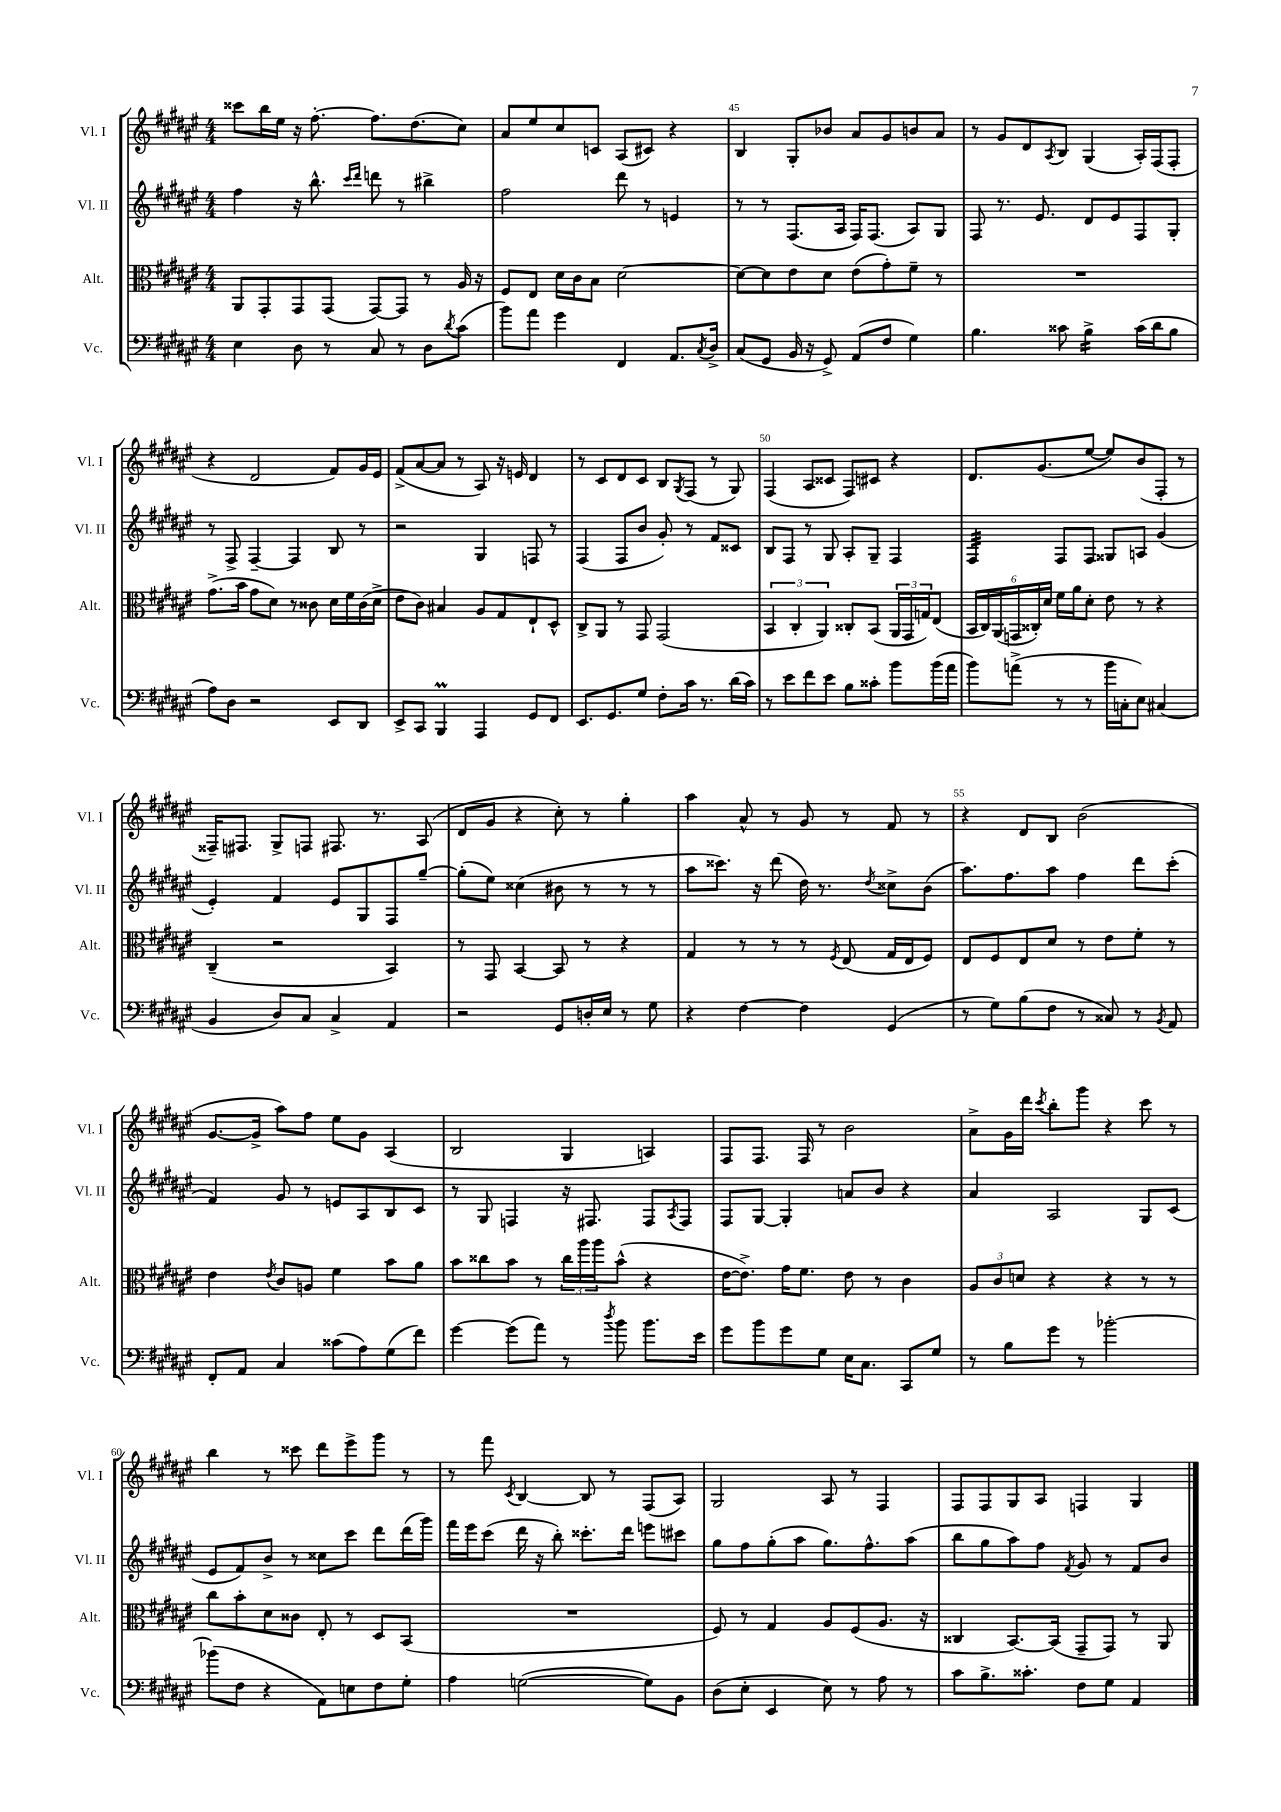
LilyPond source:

<<
\new StaffGroup <<
\new Staff = "s0" \with { instrumentName = "Vl. I" shortInstrumentName = "Vl. I" } {
    \clef treble \key fis \major \numericTimeSignature \time 4/4
    cisis'''8 b''16 eis''16 r16 fis''8.~-. fis''8. dis''8.( cis''8) |
    ais'8 eis''8 cis''8 c'8 ais8( cis'8) r4 |
    b4 gis8-. bes'8 ais'8 gis'8 b'8 ais'8 |
    r8 gis'8 dis'8 \acciaccatura { ais8 } b8 gis4( ais16-.) fis16( fis8-. |
    r4 dis'2 fis'8) gis'16 eis'16 |
    fis'8->( ais'8~ ais'8 r8 ais8) r16 e'16 dis'4 |
    r8 cis'8 dis'8 cis'8 b8 \acciaccatura { gis8 } fis8( r8 gis8) |
    fis4( ais8 cisis'8 fis8) cis'8 r4 |
    dis'8. gis'8.( eis''8~ eis''8) b'8( fis8-. r8 |
    fisis16--) fis8. gis8-> f8 fis8. r8. ais8( |
    dis'8 gis'8 r4 cis''8-.) r8 gis''4-. |
    ais''4 ais'8-^ r8 gis'8 r8 fis'8 r8 |
    r4 dis'8 b8 b'2( |
    gis'8.~ gis'16-> ais''8) fis''8 eis''8 gis'8 ais4( |
    b2 gis4 a4) |
    fis8 fis8. fis16 r8 b'2 |
    ais'8-> gis'16 dis'''16 \acciaccatura { cis'''8 } b''8-. gis'''8 r4 cis'''8 r8 |
    b''4 r8 cisis'''8 dis'''8 eis'''8-> gis'''8 r8 |
    r8 fis'''8 \acciaccatura { cis'8 } b4~ b8 r8 fis8( ais8) |
    gis2 ais8 r8 fis4 |
    fis8 fis8 gis8 ais8 f4 gis4 \bar "|." |
}
\new Staff = "s1" \with { instrumentName = "Vl. II" shortInstrumentName = "Vl. II" } {
    \clef treble \key fis \major \numericTimeSignature \time 4/4
    fis''4 r16 b''8.-^ \grace { cis'''16 dis'''16 } d'''8 r8 bis''4-> |
    fis''2 dis'''8 r8 e'4 |
    r8 r8 fis8.( ais16 fis16) fis8.( ais8) gis8 |
    fis8 r8. eis'8. dis'8 eis'8 fis8 gis8-. |
    r8 fis8-> fis4~-- fis4 b8 r8 |
    r2 gis4 f8 r8 |
    fis4( fis8 b'8 gis'8-.) r8 fis'8 cisis'8 |
    b8 fis8 r8 gis8 ais8-. gis8-- fis4 |
    fis4:32 fis8 fis8 gisis8 a8 gis'4( |
    eis'4-.) fis'4 eis'8 gis8 fis8 gis''8~-- |
    gis''8-.( eis''8) cisis''4( bis'8 r8 r8 r8 |
    ais''8 cisis'''8.) r16 dis'''8( dis''16) r8. \acciaccatura { dis''8 } cisis''8-> b'8( |
    ais''8.) fis''8. ais''8 fis''4 dis'''8 cis'''8-.( |
    fis'4) gis'8 r8 e'8 ais8 b8 cis'8 |
    r8 gis8 f4 r16 fis8. fis8 \acciaccatura { ais8 } fis8 |
    fis8 gis8~ gis4-. a'8 b'8 r4 |
    ais'4 ais2 gis8 cis'8( |
    eis'8 fis'8) b'8-> r8 cisis''8 cis'''8 dis'''8 dis'''16( gis'''16) |
    fis'''16 eis'''16 cis'''8( dis'''16 r16 b''8-.) cisis'''8.-. dis'''16 e'''8 cis'''8 |
    gis''8 fis''8 gis''8-.( ais''8 gis''8.) fis''8.-^ ais''8( |
    b''8 gis''8 ais''8) fis''8 \acciaccatura { fis'8 } gis'8 r8 fis'8 b'8 \bar "|." |
}
\new Staff = "s2" \with { instrumentName = "Alt." shortInstrumentName = "Alt." } {
    \clef alto \key fis \major \numericTimeSignature \time 4/4
    ais,8 gis,8-. gis,8 gis,8( gis,8~) gis,8 r8 ais16 r16 |
    fis8 eis8 dis'16 cis'16 b8 dis'2~ |
    dis'8~ dis'8 eis'8 dis'8 eis'8( gis'8-.) fis'8-- r8 |
    R1 |
    gis'8.->( b'16 gis'8 dis'8) r8 cisis'8 dis'16 fis'16 cisis'16( dis'16-> |
    eis'8 cis'8) bis4 ais8 gis8 eis8-! dis8-^ |
    cis8-> ais,8 r8 gis,8 gis,2( |
    \tuplet 3/2 { b,4 cis4-. ais,4) } cisis8-. b,8( \tuplet 3/2 { ais,16 gis,16 g16) } eis8( |
    \tuplet 6/4 { b,16 cis16) ais,16( g,16 cisis16-.) dis'16 } fis'16 ais'16 dis'8-. eis'8 r8 r4 |
    cis4--( r2 b,4) |
    r8 gis,8 b,4~ b,8 r8 r4 |
    gis4 r8 r8 r8 \acciaccatura { fis8 } eis8( gis16 eis16 fis8) |
    eis8 fis8 eis8 dis'8 r8 eis'8 fis'8-. r8 |
    eis'4 \acciaccatura { eis'8 } cis'8 a8 fis'4 b'8 ais'8 |
    b'8 cisis''8 b'8 r8 \tuplet 3/2 { cisis''16 ais''16 ais''16 } b'8-^( r4 |
    eis'16~ eis'8.->) gis'16 fis'8. eis'8 r8 cis'4 |
    \tuplet 3/2 { ais8 cis'8 d'8 } r4 r4 r8 r8 |
    cis''8 b'8-. dis'8 cisis'8 eis8-. r8 dis8 b,8( |
    R1 |
    fis8) r8 gis4 ais8 fis8( ais8. r16 |
    cisis4 b,8.~) b,16( gis,8-- gis,8) r8 ais,8 \bar "|." |
}
\new Staff = "s3" \with { instrumentName = "Vc." shortInstrumentName = "Vc." } {
    \clef bass \key fis \major \numericTimeSignature \time 4/4
    eis4 dis8 r8 cis8 r8 dis8 \acciaccatura { dis'8 } cis'8( |
    b'8) ais'8 gis'4 fis,4 ais,8. \acciaccatura { cis8 } dis16-> |
    cis8( gis,8 b,16 r16 gis,8->) ais,8( fis8 gis4) |
    b4. cisis'8 b4:16-> cisis'16( dis'16 b8 |
    ais8) dis8 r2 eis,8 dis,8 |
    eis,8-> cis,8 b,,4\prall ais,,4 gis,8 fis,8 |
    eis,8. gis,8. gis8 fis8-. cis'16 r8. dis'16( cis'16) |
    r8 eis'8 fis'8 eis'8 b8 cisis'8-. b'8 b'16( ais'16 |
    b'8) a'8->( r8 r8 b'16 c16-. eis8) cis4( |
    b,4 dis8) cis8 cis4-> ais,4 |
    r2 gis,8 d16-. eis16 r8 gis8 |
    r4 fis4~ fis4 gis,4( |
    r8 gis8) b8( fis8 r8 cisis8) r8 \acciaccatura { b,8 } ais,8 |
    fis,8-. ais,8 cis4 cisis'8( ais8) gis8( fis'8) |
    gis'4~ gis'8( ais'8) r8 \acciaccatura { dis''8 } b'8 b'8. eis'16 |
    gis'8 b'8 gis'8 gis8 eis16 cis8. cis,8 gis8 |
    r8 b8 gis'8 r8 bes'2~-. |
    bes'8( fis8 r4 ais,8) e8 fis8 gis8-. |
    ais4 g2~( g8) b,8 |
    dis8( eis8-. eis,4 eis8) r8 ais8 r8 |
    cis'8 b8.-> cisis'8.-. fis8 gis8 ais,4 \bar "|." |
}
>>
>>
\layout { \context { \Score currentBarNumber = #43 \override BarNumber.break-visibility = ##(#f #t #t) barNumberVisibility = #(every-nth-bar-number-visible 5) } }
